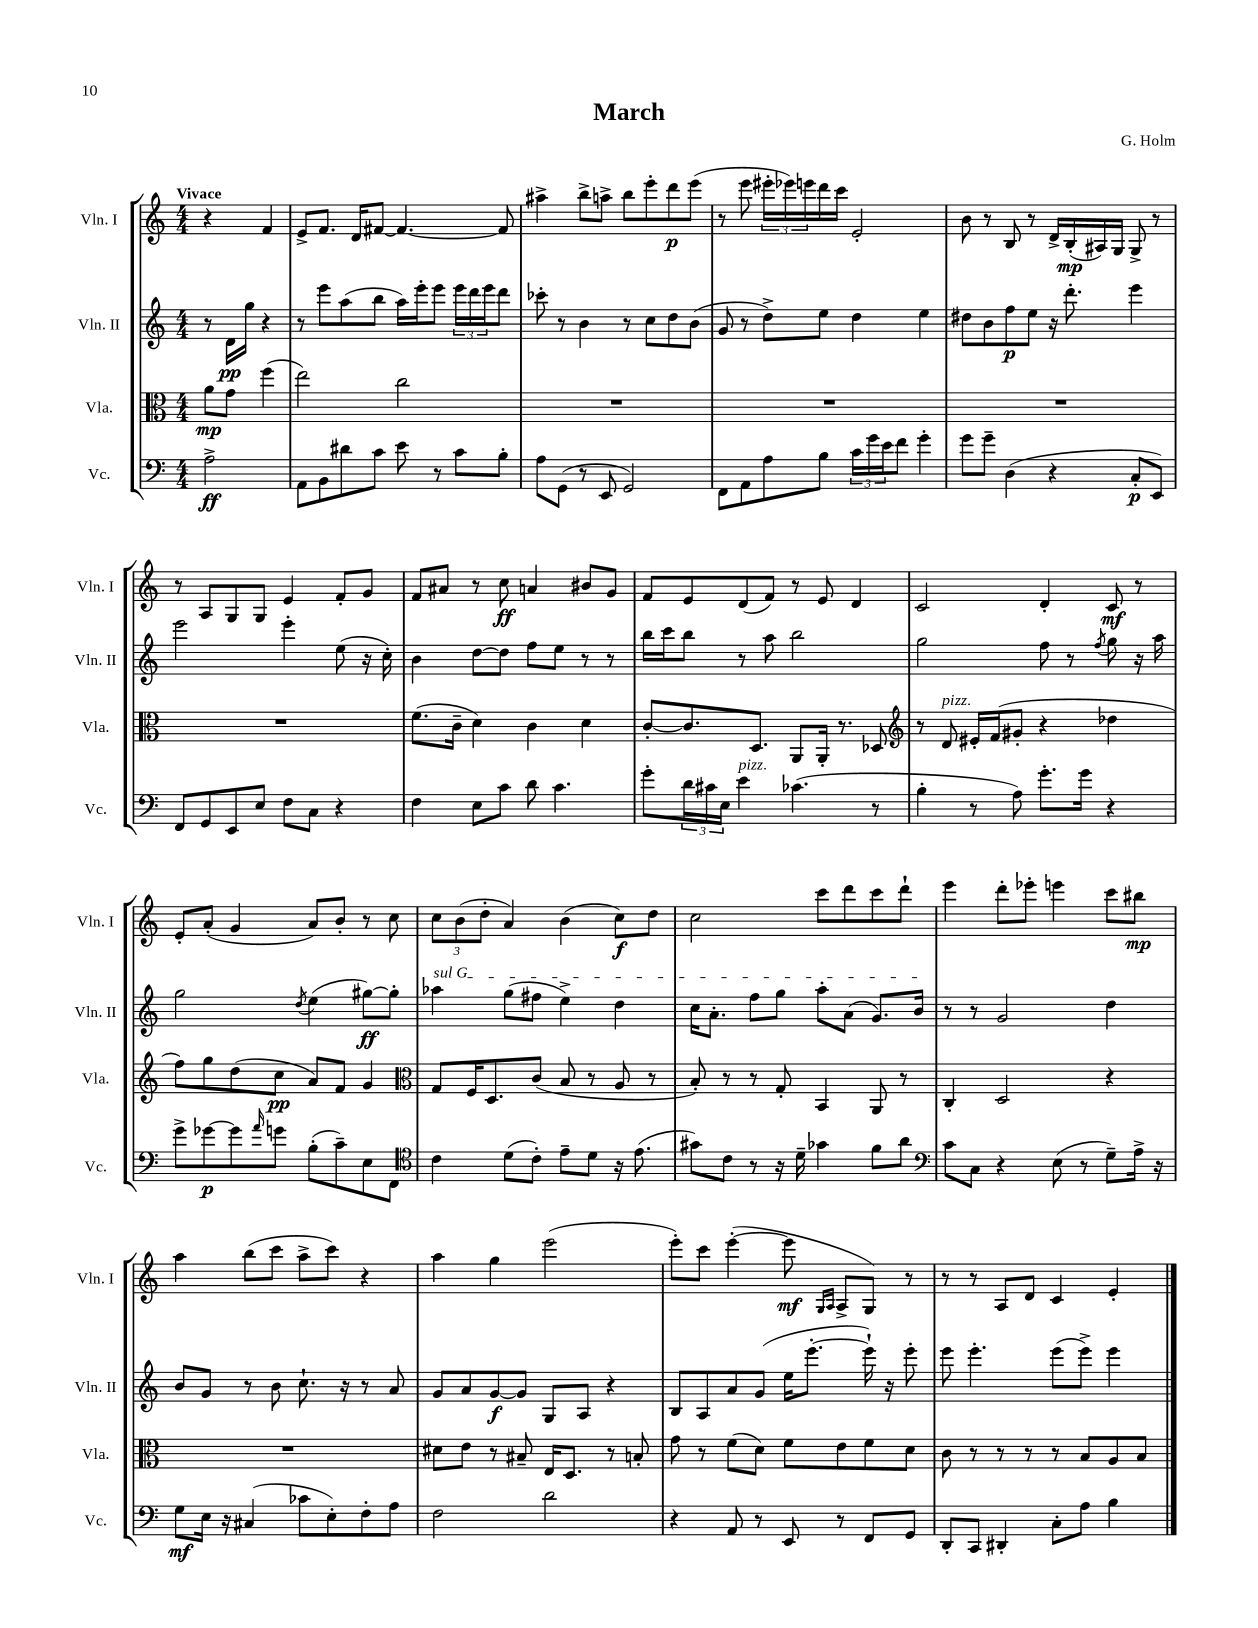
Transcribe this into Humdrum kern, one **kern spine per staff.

**kern	**kern	**kern	**kern
*staff4	*staff3	*staff2	*staff1
*clefF4	*clefC3	*clefG2	*clefG2
*k[]	*k[]	*k[]	*k[]
*M4/4	*M4/4	*M4/4	*M4/4
2A^	8a	8r	4r
.	8g	16d	.
.	.	16gg	.
.	(4ff	4r	4f
=	=	=	=
8AA	2ee)	8r	8e^
8BB	.	8eee	8.f
8d#	.	(8aa	.
.	.	.	16d
8c	.	8bb	[8f#
8e	2cc	16aa)	4.f#_
.	.	16eee'	.
8r	.	8eee	.
8c	.	24eee	.
.	.	24ddd	.
.	.	24eee	.
8B'	.	8ddd	8f#]
=	=	=	=
8A	1r	8ccc-'	4aa#^
(8GG	.	8r	.
8r	.	4b	8bb^
8EE	.	.	8aa^
2GG)	.	8r	8bb
.	.	8cc	8eee'
.	.	8dd	8ddd
.	.	(8b	(8eee
=	=	=	=
8FF	1r	8g	8r
8AA	.	8r	8eee
8A	.	8dd^)	24eee#'
.	.	.	24eee-)
.	.	.	24eee
8B	.	8ee	16ddd
.	.	.	16ccc
24c	.	4dd	2e'
24g	.	.	.
24e	.	.	.
8f	.	.	.
4g'	.	4ee	.
=	=	=	=
8g	1r	8dd#	8b
8g~	.	8b	8r
(4D	.	8ff	8B
.	.	8ee	8r
4r	.	16r	16d^
.	.	8.ddd'	(16B'
.	.	.	16A#)
.	.	.	16G
8C'	.	4eee	8G^
8EE)	.	.	8r
=	=	=	=
8FF	1r	2eee	8r
8GG	.	.	8A
8EE	.	.	8G
8E	.	.	8G
8F	.	4eee'	4e
8C	.	.	.
4r	.	(8ee	8f'
.	.	16r	8g
.	.	16cc')	.
=	=	=	=
4F	(8.f	4b	8f
.	.	.	8a#
.	16c~	.	.
8E	4d)	[8dd	8r
8c	.	8dd]	8cc
8d	4c	8ff	4a
4.c	.	8ee	.
.	4d	8r	8b#
.	.	8r	8g
=	=	=	=
8g'	[8c'	16bb	8f
.	.	16ccc	.
24d	8.c]	8bb	8e
24c#	.	.	.
24E	.	.	.
4e	.	8r	(8d
.	8.D	.	.
.	.	8aa	8f)
(4.c-	8AA	2bb	8r
.	16AA'	.	8e
.	8.r	.	.
.	.	.	4d
8r	8D-	.	.
=	=	=	=
*	*clefG2	*	*
4B'	8r	2gg	2c
.	8d	.	.
8r	16e#'	.	.
.	(16f	.	.
8A)	8g#'	.	.
8.g'	4r	8ff	4d'
.	.	8r	.
16g	.	.	.
.	.	8qff	.
4r	4dd-	8gg	8c
.	.	16r	8r
.	.	16aa	.
=	=	=	=
8g^	8ff)	2gg	8e'
[8g-	8gg	.	(8a'
8g-]	(8dd	.	4g
16qqa	.	.	.
8g	8cc	.	.
.	.	8qdd	.
(8B'	8a)	(4ee	8a)
8c~)	8f	.	8b'
8E	4g	[8gg#)	8r
8FF	.	8gg#']	8cc
=	=	=	=
*clefC4	*clefC3	*	*
4c	8G	4aa-	12cc
.	.	.	(12b
.	16F	.	.
.	.	.	12dd'
.	8.D	.	.
(8d	.	(8gg	4a)
8c')	(8c	8ff#	.
8e~	8B	4ee^)	(4b
8d	8r	.	.
16r	8A	4dd	8cc)
(8.e	.	.	.
.	8r	.	8dd
=	=	=	=
8g#)	8B')	16cc	2cc
.	.	8.a'	.
8c	8r	.	.
8r	8r	8ff	.
16r	8G'	8gg	.
16d~	.	.	.
4g-	4BB	8aa'	8ccc
.	.	(8a	8ddd
8f	8AA	8.g)	8ccc
8a	8r	.	8ddd`
.	.	16b	.
=	=	=	=
*clefF4	*	*	*
8c	4C'	8r	4eee
8C	.	8r	.
4r	2D	2g	8ddd'
.	.	.	8eee-'
(8E	.	.	4eee
8r	.	.	.
8G~)	4r	4dd	8ccc
16A^	.	.	8bb#
16r	.	.	.
=	=	=	=
8G	1r	8b	4aa
16E	.	8g	.
16r	.	.	.
(4C#	.	8r	(8bb
.	.	8b	8ccc
8c-	.	8.cc`	8aa^
8E')	.	.	8ccc)
.	.	16r	.
8F'	.	8r	4r
8A	.	8a	.
=	=	=	=
2F	8d#	8g	4aa
.	8e	8a	.
.	8r	[8g	4gg
.	8B#~	8g]	.
2d	16E	8G	(2eee
.	8.D	.	.
.	.	8A	.
.	8r	4r	.
.	8B'	.	.
=	=	=	=
4r	8g	8B	8eee')
.	8r	8A	8ccc
8AA	(8f	8a	([4eee'
8r	8d)	(8g	.
8EE	8f	16ee	8eee]
.	.	[8.eee'	.
.	.	.	16qqG
.	.	.	16qqA
8r	8e	.	8A^
8FF	8f	16eee`])	8G)
.	.	16r	.
8GG	8d	8eee'	8r
=	=	=	=
8DD'	8c	8eee	8r
8CC	8r	4.eee'	8r
4DD#'	8r	.	8A
.	8r	.	8d
8C'	8r	(8eee	4c
8A	8B	8eee^)	.
4B	8A	4eee	4e'
.	8B	.	.
==	==	==	==
*-	*-	*-	*-
